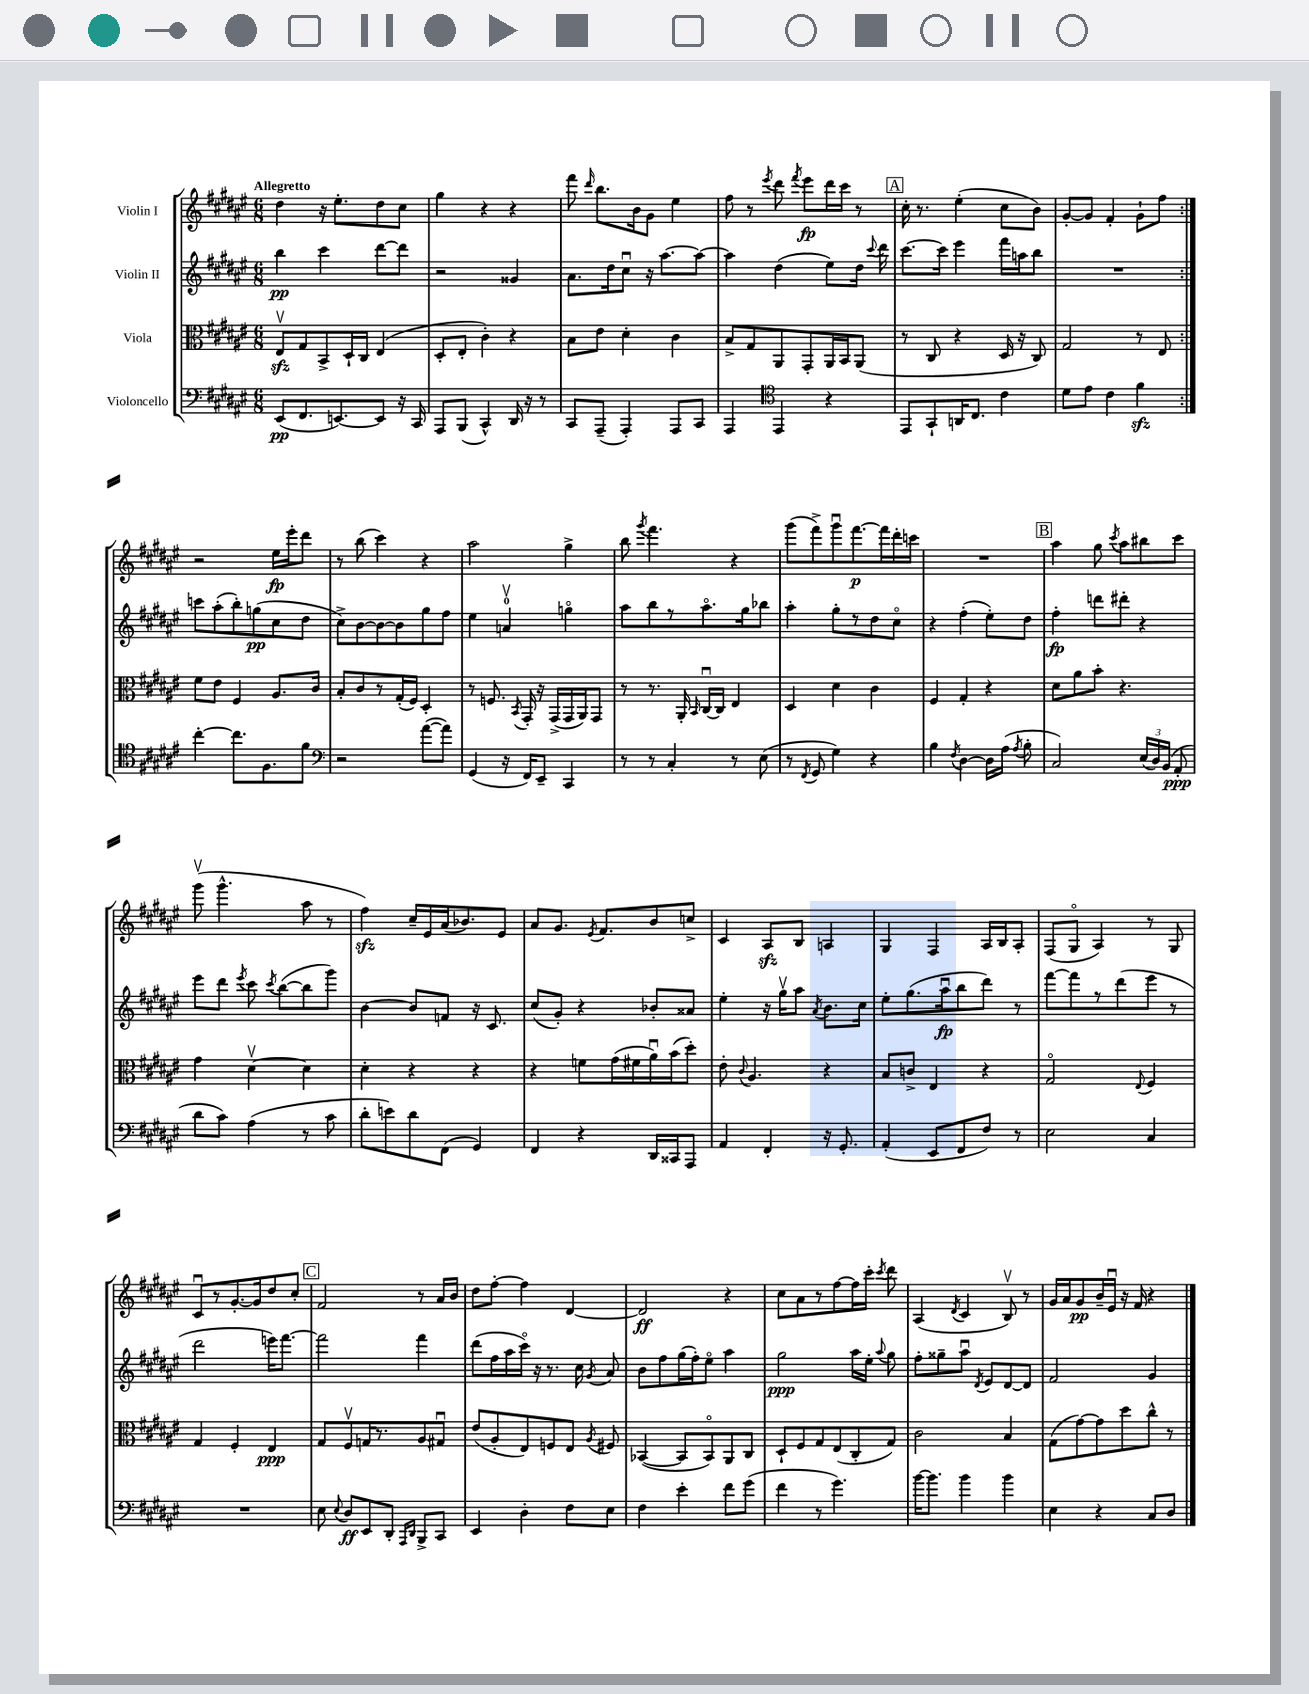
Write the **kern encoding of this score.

**kern	**kern	**kern	**kern
*staff4	*staff3	*staff2	*staff1
*clefF4	*clefC3	*clefG2	*clefG2
*k[f#c#g#d#a#e#]	*k[f#c#g#d#a#e#]	*k[f#c#g#d#a#e#]	*k[f#c#g#d#a#e#]
*M6/8	*M6/8	*M6/8	*M6/8
(8EE#	8E#v	4bb	4dd#
8.FF#	8G#	.	.
.	8BB^	4ccc#	16r
[8.EE)	.	.	8.ee#'
.	16D#`	.	.
.	16C#	.	.
8EE]	(4E#	[8ddd#	8dd#
16r	.	8ddd#]	8cc#
16CC#	.	.	.
=	=	=	=
8AAA#	8D#'	2r	4gg#
(8BBB	8E#'	.	.
4CC#^^)	4c#')	.	4r
16DD#	4r	4g##	4r
16r	.	.	.
8r	.	.	.
=	=	=	=
8CC#	8B	8.a#	8fff#
.	.	.	16qqddd#
(8AAA#~	8e#	.	8.bb
.	.	16dd#	.
4AAA#')	4d#'	8cc#u	.
.	.	.	16b
.	.	16r	8g#
.	.	[8.aa#	.
8AAA#	4c#	.	4ee#
8CC#	.	8aa#_	.
=	=	=	=
4AAA#	8B^	4aa#]	8ff#
.	8G#	.	8r
*clefC4	*	*	*
.	.	.	8qeee#
4EE#	8AA#	(4dd#	8ddd#
.	.	.	8qfff#
.	8GG#'	.	8eee#
4r	16AA#	8ee#)	16ddd#
.	16BB	.	16ccc#
.	(8AA#	16dd#	8r
.	.	8qqccc#	.
.	.	16ddd#	.
=	=	=	=
8EE#	8r	[8.ccc#	16cc#'
.	.	.	8.r
8GG#`	8C#	.	.
.	.	16ccc#]	.
16AA	4r	4eee#	(4ee#'
8.C#	.	.	.
4c#	16D#	16fff#	8cc#
.	16r	16aa	.
.	8C#)	8bb	8b)
=	=	=	=
8d#	2G#	2.r	[8g#'
8e#	.	.	8g#]
4c#	.	.	4f#'
4f#	8r	.	8g#`
.	8E#	.	8ff#
=:|!	=:|!	=:|!	=:|!
[4cc#'	8f#	8ccc	2r
.	8e#	(8aa#'	.
8.cc#]	4F#	8bb')	.
.	.	(8gg	.
8.F#	.	.	.
.	8.A#	8cc#	16ee#
.	.	.	16eee#'
8f#	.	8dd#	8ddd#
.	16c#	.	.
=	=	=	=
*clefF4	*	*	*
2r	8B'	8cc#^)	8r
.	8c#	[8b	(8bb
.	8r	8b_	4ccc#)
.	(16G#'	8b]	.
.	16F#)	.	.
([8a#	4D#'	8gg#	4r
8a#])	.	8ff#	.
=	=	=	=
(4GG#	8r	4ee#	2aa#
.	8.F	.	.
16r	.	4av	.
.	8qBB	.	.
16FF#)	16GG#'	.	.
8EE#~	16r	.	.
.	(16GG#^	.	.
4CC#	16GG#	4ggo	4gg#^
.	16AA#)	.	.
.	8GG#	.	.
=	=	=	=
8r	8r	8aa#	8bb
.	.	.	8qggg#
8r	8.r	8bb	4.fff#
4C#'	.	8r	.
.	16AA#'	.	.
.	16qqBB	.	.
.	[16C#u	8.aa#o	.
.	16C#]	.	.
8r	4E#	.	4r
.	.	16gg#	.
(8E#	.	8bb-	.
=	=	=	=
8r	4D#	4aa#'	(8ggg#
8qFF#	.	.	.
8GG#	.	.	8fff#^)
4G#)	4d#	8gg#'	8ggg#u
.	.	8r	[8.fff#
4r	4c#	8dd#	.
.	.	.	16fff#]
.	.	8cc#o	16ddd#'
.	.	.	16ccc
=	=	=	=
4B	4F#	4r	2.r
8qF#	.	.	.
[4D#	4G#'	(4ff#'	.
16D#]	4r	8ee#')	.
(16A#	.	.	.
8qA#	.	.	.
8B'	.	8dd#	.
=	=	=	=
2C#)	8d#	4ff#'	4aa#
.	8a#	.	.
.	8b'	8ddd	8gg#
.	.	.	8qccc#
.	4.r	8ddd#'	8aa#
(24E#	.	4r	8bb#
24D#)	.	.	.
(24BB	.	.	.
8AA#'	.	.	8ccc#
=	=	=	=
8d#	4g#	8eee#	(8ggg#v
8c#)	.	8ddd#	4.ggg#^^
.	.	8qeee#	.
(4A#	[4d#v	8ccc#	.
.	.	8qccc#	.
.	.	([8bb	.
8r	4d#]	8bb]	8aa#
8c#	.	8ggg#)	8r
=	=	=	=
8d#'	4d#'	[4b	4ff#)
8e)	.	.	.
8d#	4r	8b]	16cc#~
.	.	.	16e#
(8FF#	.	8f	(16a#
.	.	.	8.b-)
4GG#)	4r	16r	.
.	.	8.c#	.
.	.	.	8e#
=	=	=	=
4FF#	4r	(8cc#	8a#
.	.	8g#')	8.g#
4r	8f	4r	.
.	.	.	8qe#
.	.	.	8.f#
.	(16g#	.	.
.	16f#	.	.
16DD#	16a#u)	8b-'	8b
16CC##	(16b	.	.
8AAA#	8dd#')	8a##	8cc^
=	=	=	=
4AA#	8e#'	4ee#'	4c#
.	8qqc#	.	.
.	4.A#	.	.
4FF#'	.	16r	8A#
.	.	16gg#v	.
.	.	8aa#	8B
.	.	8qa#	.
16r	4r	8.b	4A
8.GG#'	.	.	.
.	.	16cc#	.
=	=	=	=
(4AA#'	8B	8ee#'	4G#
.	8c^	(8.gg#	.
8EE#	4E#	.	4F#
.	.	16aa#u	.
8FF#	.	8bb	.
8F#)	4r	8ddd#)	16A#
.	.	.	16B
8r	.	8r	8A#'
=	=	=	=
2E#	2G#o	[8fff#	(8F#
.	.	8fff#]	8G#o
.	.	8r	4A#)
.	.	(8ddd#	.
.	8qqE#	.	.
4C#	4F#	8eee#	8r
.	.	8r	8G#
=	=	=	=
2.r	4G#	2ddd#	8c#u
.	.	.	8r
.	4F#'	.	[8.g#'
.	.	.	16g#]
.	4E#	16eee)	8dd#
.	.	[8.fff#	.
.	.	.	8cc#'
=	=	=	=
8E#	8G#	2fff#]	2f#
8qqE#	.	.	.
8D#	8F#v	.	.
8EE#	16G	.	.
.	8.r	.	.
8DD#'	.	.	.
16qqAAA#	.	.	.
16qqDD#	.	.	.
8BBB^	8A#	4fff#	8r
8CC#	8G#u	.	16a#
.	.	.	16b
=	=	=	=
4EE#	(8e#	(8ddd#	8dd#
.	8A#'	16ff#	[8ff#'
.	.	16aa#	.
4D#'	8E#)	16ccc#o)	4ff#]
.	.	16r	.
.	8F	8.r	.
8F#	8E#	.	[4d#
.	.	16cc#	.
.	8qA#	8qg#	.
8E#	8F#	8a#	.
=	=	=	=
4F#	([4BB-	8b	2d#]
.	.	8ff#	.
4e#'	8BB-]	(16gg#	.
.	.	16ff#')	.
.	8BB-o)	8ee#o	.
8f#	8AA#	4aa#	4r
(8g#	8C#	.	.
=	=	=	=
4f#	8D#`	2gg#	8cc#
.	8F#	.	8a#
8r	8G#	.	8r
4.g#)	(8E#	.	[8ff#
.	8C#'	16aa#	16ff#]
.	.	16ee#'	16ccc#'
.	.	8qqaa#	8qccc#
.	8G#)	8gg#	8ddd#
=	=	=	=
[16b	2c#	8ff#'	(4A#
8.b]	.	.	.
.	.	8gg##~	.
.	.	.	8qd#
4b	.	8aa#u	4c#
.	.	8qd#	.
.	.	8e#	.
4b	4B	[8d#	8Bv)
.	.	8d#]	8r
=	=	=	=
4E#	(8G#	2f#	16g#
.	.	.	16a#
.	[8g#)	.	8g#
4r	8g#]	.	16b~
.	.	.	16e#u
.	8dd#	.	16r
.	.	.	16f#
8C#	8cc#^^	4g#	4r
8D#	8r	.	.
==	==	==	==
*-	*-	*-	*-
